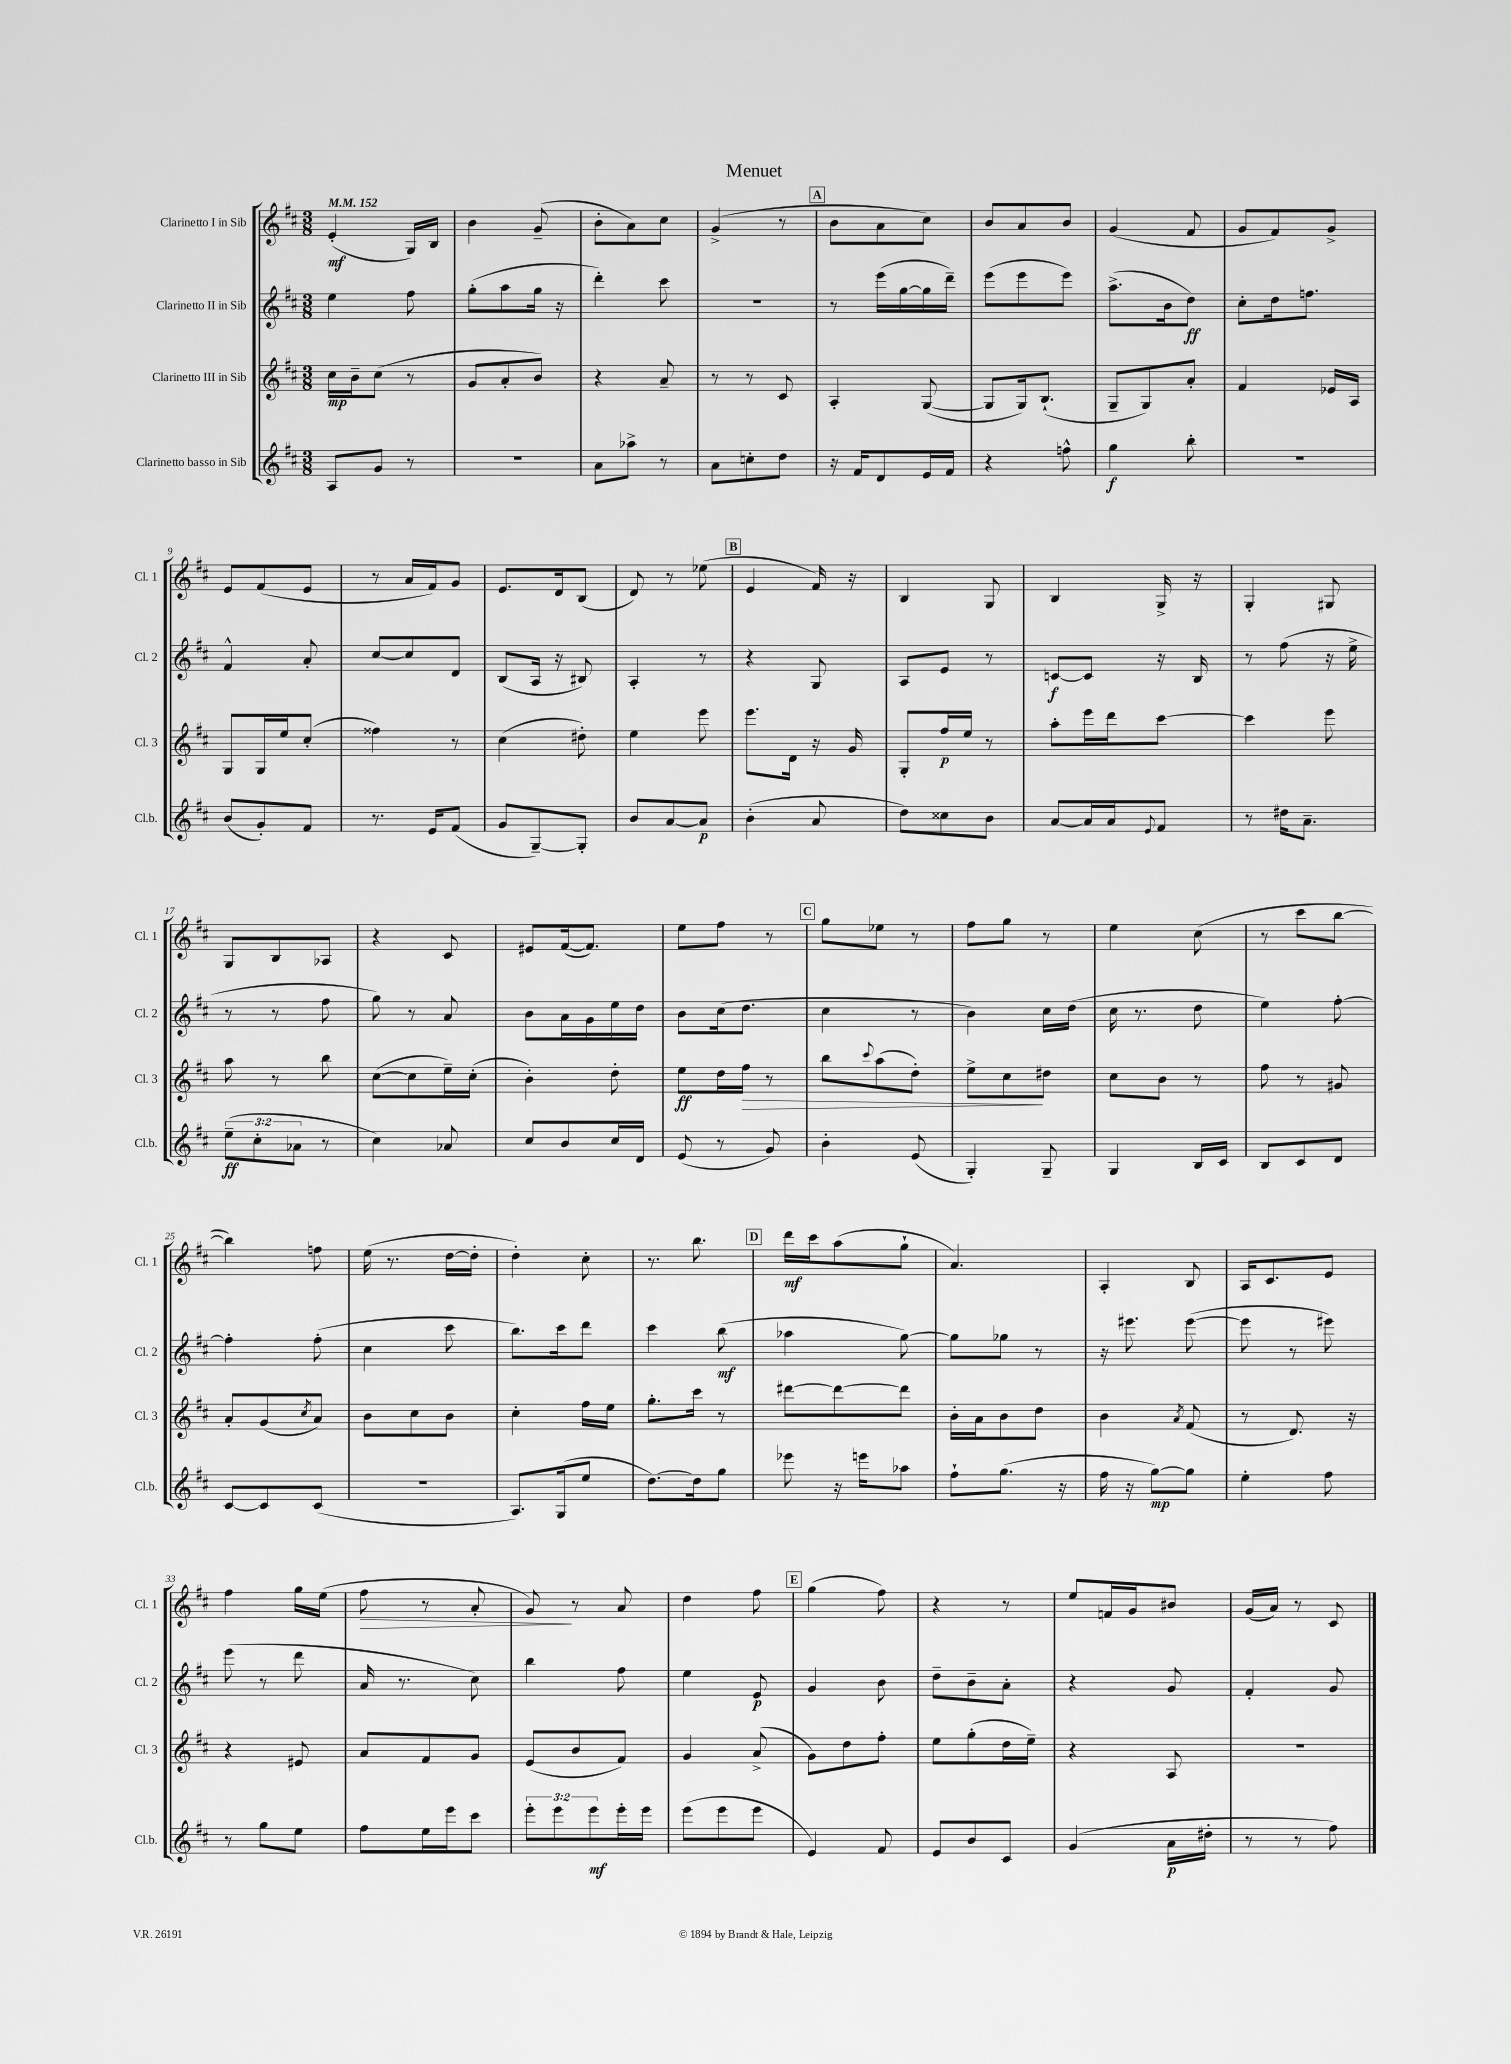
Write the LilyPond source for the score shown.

\header { title = "Menuet" }
<<
\new StaffGroup <<
\new Staff = "s0" \with { instrumentName = "Clarinetto I in Sib" shortInstrumentName = "Cl. 1" } {
    \clef treble \key d \major \numericTimeSignature \time 3/8 \tempo 4 = 152
    e'4-.\mf( g16) b16 |
    b'4 g'8--( |
    b'8-. a'8) cis''8 |
    g'4->( r8 |
    \mark \markup { \box "A" } b'8 a'8 cis''8) |
    b'8 a'8 b'8 |
    g'4( fis'8 |
    g'8 fis'8) g'8-> |
    e'8 fis'8( e'8 |
    r8 a'16 fis'16) g'8 |
    e'8. d'16 b8( |
    d'8) r8 ees''8( |
    \mark \markup { \box "B" } e'4 fis'16) r16 |
    b4 g8 |
    b4 g16-> r16 |
    g4-. gis8 |
    g8 b8 aes8 |
    r4 cis'8 |
    eis'8 fis'16~( fis'8.) |
    e''8 fis''8 r8 |
    \mark \markup { \box "C" } g''8 ees''8 r8 |
    fis''8 g''8 r8 |
    e''4 cis''8( |
    r8 cis'''8 b''8~ |
    b''4) f''8 |
    e''16( r8. d''16~ d''16-. |
    d''4-.) cis''8-. |
    r8. b''8. |
    \mark \markup { \box "D" } d'''16\mf cis'''16 a''8( g''8-! |
    a'4.) |
    a4-. b8 |
    a16 cis'8. e'8 |
    fis''4 g''16 e''16( |
    fis''8\> r8 a'8-. |
    g'8\!) r8 a'8 |
    d''4 fis''8 |
    \mark \markup { \box "E" } g''4( fis''8) |
    r4 r8 |
    e''8 f'16 g'16 bis'8 |
    g'16( a'16) r8 cis'8 \bar "|." |
}
\new Staff = "s1" \with { instrumentName = "Clarinetto II in Sib" shortInstrumentName = "Cl. 2" } {
    \clef treble \key d \major \numericTimeSignature \time 3/8
    e''4 fis''8 |
    g''8-.( a''8 g''16 r16 |
    d'''4-.) cis'''8 |
    R4. |
    \mark \markup { \box "A" } r8 e'''16( g''16~ g''16 d'''16--) |
    e'''8( e'''8 e'''8) |
    a''8.->( b'16 d''8\ff) |
    cis''8-. d''16 f''8. |
    fis'4-^ a'8-. |
    cis''8~ cis''8 d'8 |
    b8( a16 r16 bis8) |
    a4-. r8 |
    \mark \markup { \box "B" } r4 g8 |
    a8 e'8 r8 |
    c'8~\f c'8 r16 b16 |
    r8 fis''8( r16 e''16-> |
    r8 r8 fis''8 |
    g''8) r8 a'8 |
    b'8 a'16 g'16 e''16 d''16 |
    b'8 cis''16( d''8. |
    \mark \markup { \box "C" } cis''4 r8 |
    b'4) cis''16 d''16( |
    cis''16 r8. d''8 |
    e''4) fis''8~-. |
    fis''4-. fis''8-.( |
    cis''4 cis'''8 |
    b''8.) cis'''16 d'''8 |
    cis'''4 b''8\mf( |
    \mark \markup { \box "D" } aes''4 g''8~) |
    g''8 ges''8 r8 |
    r16 eis'''8. eis'''8~( |
    eis'''8 r8 eis'''8) |
    e'''8( r8 d'''8 |
    a'16 r8. cis''8) |
    b''4 fis''8 |
    e''4 e'8\p |
    \mark \markup { \box "E" } g'4 b'8 |
    d''8-- b'8-- a'8-. |
    r4 g'8 |
    fis'4-. g'8 \bar "|." |
}
\new Staff = "s2" \with { instrumentName = "Clarinetto III in Sib" shortInstrumentName = "Cl. 3" } {
    \clef treble \key d \major \numericTimeSignature \time 3/8
    cis''16\mp b'16-- cis''8( r8 |
    g'8 a'8-. b'8) |
    r4 a'8-- |
    r8 r8 cis'8 |
    \mark \markup { \box "A" } a4-. g8~( |
    g8 g16) b8.-!( |
    g8-- g8) a'8-. |
    fis'4 ees'16 a16 |
    g8 g16 e''16 cis''8-.( |
    fisis''4) r8 |
    cis''4( dis''8-.) |
    e''4 e'''8 |
    \mark \markup { \box "B" } e'''8. d'16 r16 g'16 |
    g8-. fis''16\p e''16 r8 |
    a''8-. e'''16 d'''16 cis'''8~ |
    cis'''4 e'''8 |
    a''8 r8 b''8 |
    cis''8~( cis''8 e''16--) cis''16-.( |
    b'4-.) d''8-. |
    e''8\ff d''16 fis''16\> r8 |
    \mark \markup { \box "C" } b''8 \appoggiatura { cis'''8 } a''8( d''8-.) |
    e''8-> cis''8\! dis''8 |
    cis''8 b'8 r8 |
    fis''8 r8 gis'8 |
    a'8-. g'8( \acciaccatura { cis''8 } a'8) |
    b'8 cis''8 b'8 |
    cis''4-. fis''16 e''16 |
    g''8.-. cis'''16 r8 |
    \mark \markup { \box "D" } dis'''8~ dis'''8~ dis'''8 |
    b'16-. a'16 b'8 d''8 |
    b'4 \acciaccatura { a'8 } fis'8( |
    r8 d'8.) r16 |
    r4 eis'8 |
    a'8 fis'8 g'8 |
    e'8( b'8 fis'8) |
    g'4 a'8->( |
    \mark \markup { \box "E" } g'8) d''8 fis''8-. |
    e''8 g''8-.( d''16 e''16--) |
    r4 a8 |
    R4. \bar "|." |
}
\new Staff = "s3" \with { instrumentName = "Clarinetto basso in Sib" shortInstrumentName = "Cl.b." } {
    \clef treble \key d \major \numericTimeSignature \time 3/8 \override Staff.TupletNumber.text = #tuplet-number::calc-fraction-text
    a8 g'8 r8 |
    R4. |
    a'8 aes''8-> r8 |
    a'8 c''8-. d''8 |
    \mark \markup { \box "A" } r16 fis'16 d'8 e'16 fis'16 |
    r4 f''8-^ |
    g''4\f b''8-. |
    R4. |
    b'8( g'8-.) fis'8 |
    r8. e'16 fis'8( |
    g'8 g8~--) g8-. |
    b'8 a'8~ a'8\p |
    \mark \markup { \box "B" } b'4-.( a'8 |
    d''8) cisis''8 b'8 |
    a'8~ a'16 a'16 \appoggiatura { e'8 } fis'8 |
    r8 dis''16 a'8.-- |
    \tuplet 3/2 { e''8--\ff( cis''8-. aes'8 } r8 |
    cis''4) aes'8 |
    cis''8 b'8 cis''16 d'16 |
    e'8( r8 g'8) |
    \mark \markup { \box "C" } b'4-. e'8( |
    g4-.) g8-- |
    g4 b16 cis'16 |
    b8 cis'8 d'8 |
    cis'8~ cis'8 cis'8( |
    r4. |
    a8.) g16( e''8 |
    d''8.~) d''16 g''8 |
    \mark \markup { \box "D" } ees'''8 r16 e'''16 aes''8 |
    fis''8-! g''8.( r16 |
    fis''16 r16 g''8~\mp) g''8 |
    e''4-. fis''8 |
    r8 g''8 e''8 |
    fis''8 e''16 e'''16 cis'''8 |
    \tuplet 3/2 { e'''8-. e'''8 e'''8\mf } e'''16-. e'''16 |
    e'''8( e'''8 e'''8 |
    \mark \markup { \box "E" } e'4) fis'8 |
    e'8 b'8 cis'8 |
    g'4( a'16\p dis''16-. |
    r8 r8 fis''8) \bar "|." |
}
>>
>>
